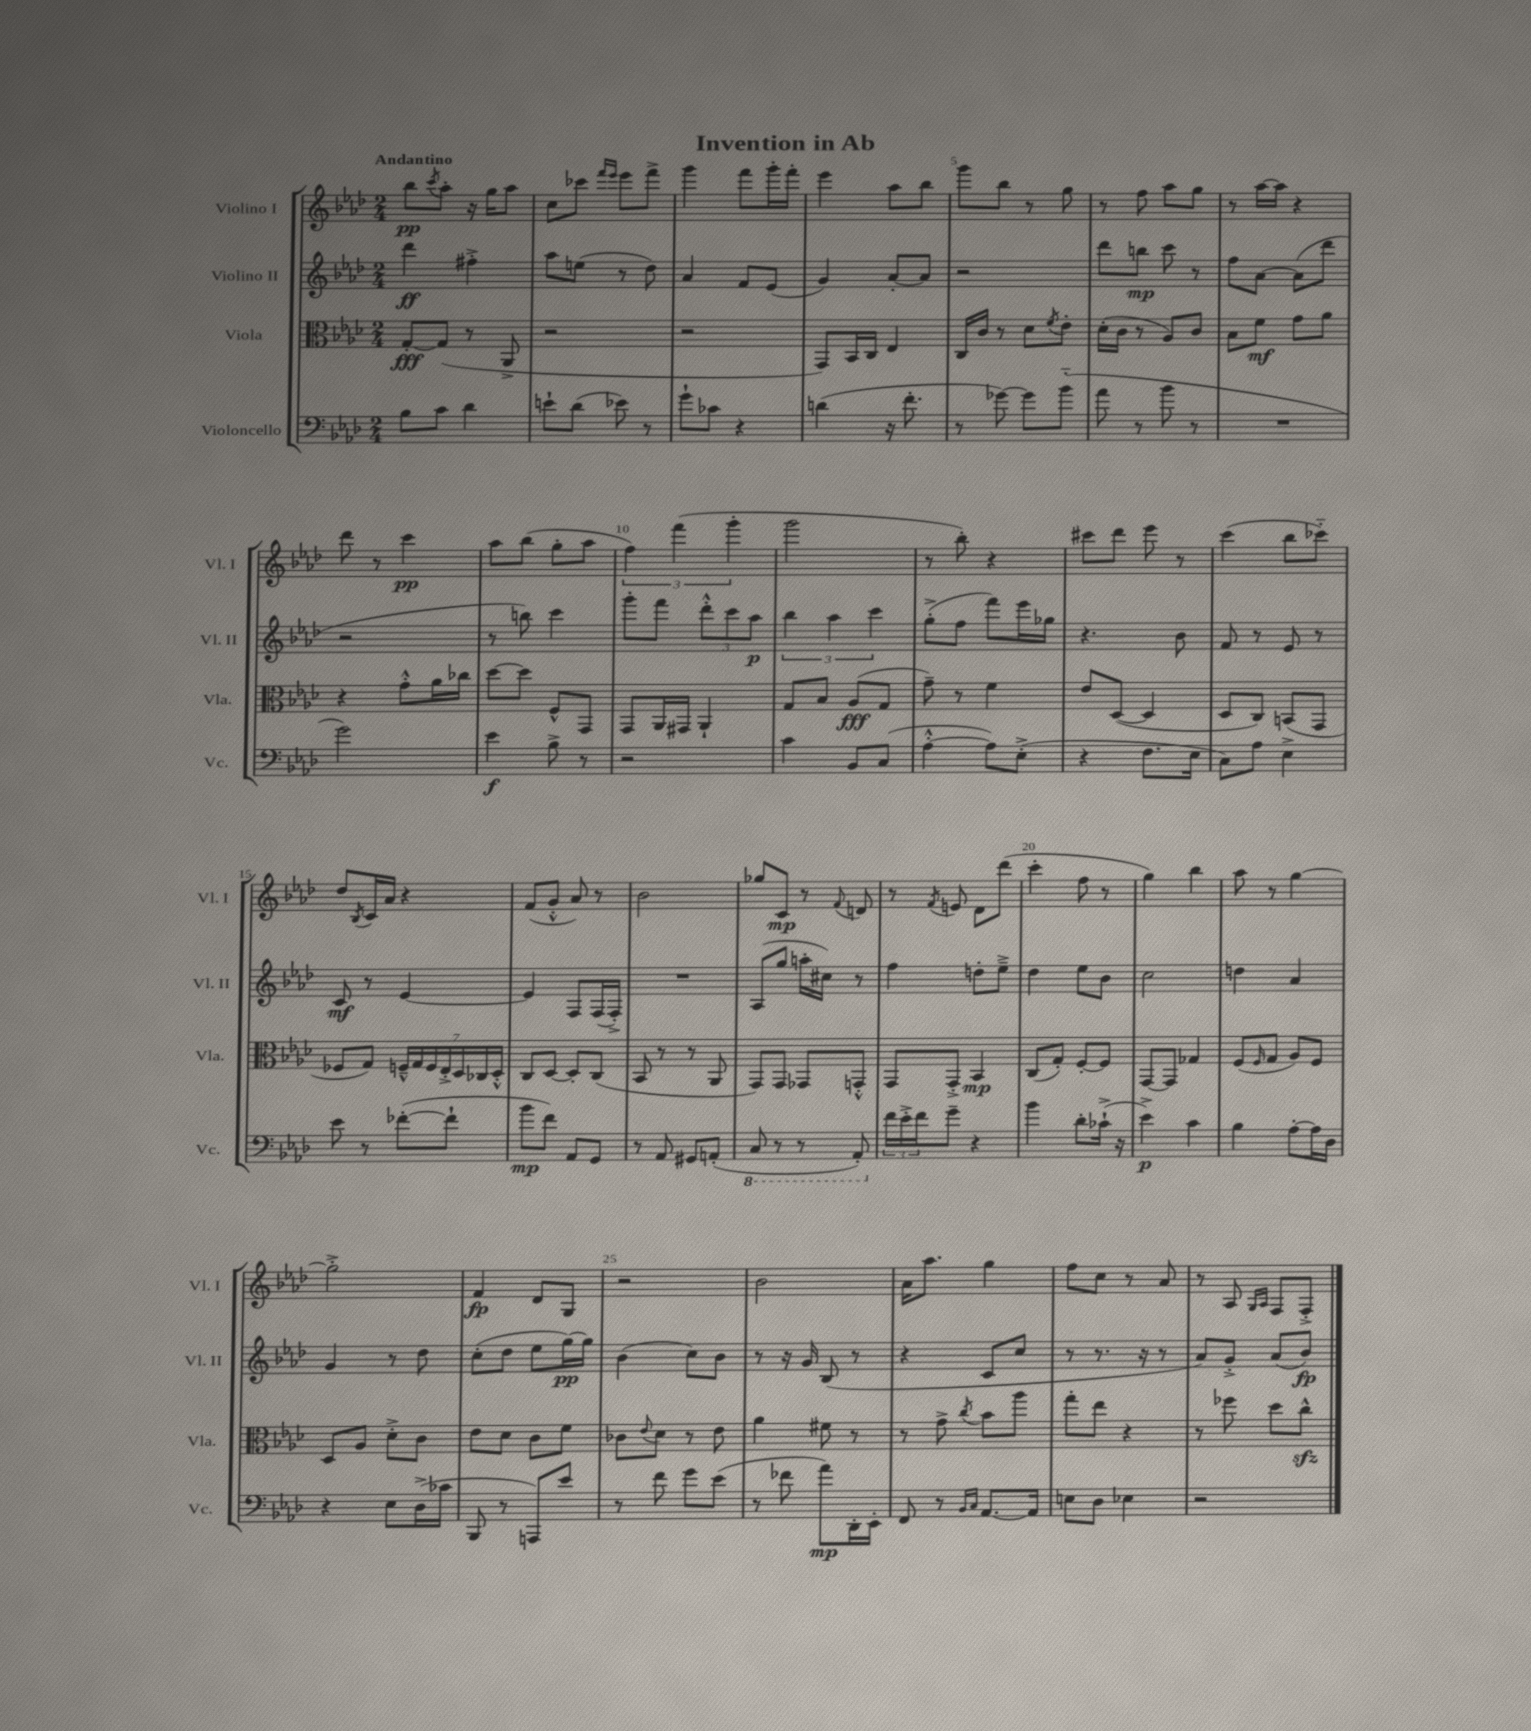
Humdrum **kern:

**kern	**dynam	**kern	**dynam	**kern	**dynam	**kern	**dynam
*part4	*part4	*part3	*part3	*part2	*part2	*part1	*part1
*staff4	*staff4	*staff3	*staff3	*staff2	*staff2	*staff1	*staff1
*I"Violoncello	*	*I"Viola	*	*I"Violino II	*	*I"Violino I	*
*I'Vc.	*	*I'Vla.	*	*I'Vl. II	*	*I'Vl. I	*
*clefF4	*	*clefC3	*	*clefG2	*	*clefG2	*
*k[b-e-a-d-]	*	*k[b-e-a-d-]	*	*k[b-e-a-d-]	*	*k[b-e-a-d-]	*
*M2/4	*	*M2/4	*	*M2/4	*	*M2/4	*
=1	=1	=1	=1	=1	=1	=1	=1
!	!	!	!	!	!	!LO:TX:a:B:t=Andantino	!
8B-\L	.	[8G'/L	fff	4ddd-\	ff	8bb-\L	pp
.	.	.	.	.	.	8qccc/	.
8c\J	.	(8G/J]	.	.	.	8aa-'\J	.
4d-\	.	8r	.	4ff#X'^\	.	16r	.
.	.	.	.	.	.	16gg\KL	.
.	.	8AA-^/	.	.	.	8aa-\J	.
=2	=2	=2	=2	=2	=2	=2	=2
8en`\L	.	2r	.	8aa-\L	.	8cc\L	.
(8d-\J	.	.	.	(8een\J	.	8ccc-X\J	.
.	.	.	.	.	.	16qqfff/LL	.
.	.	.	.	.	.	16qqeee-/JJ	.
8e-X\)	.	.	.	8r	.	8eee-\L	.
8r	.	.	.	8dd-\)	.	8fff^\J	.
=3	=3	=3	=3	=3	=3	=3	=3
8g`\L	.	2r	.	4a-/	.	4ggg\	.
8c-X\J	.	.	.	.	.	.	.
4r	.	.	.	8f/L	.	8fff\L	.
.	.	.	.	(8e-/J	.	16ggg'\L	.
.	.	.	.	.	.	16fff'\JJ	.
=4	=4	=4	=4	=4	=4	=4	=4
(4dn\	.	8GG/L)	.	4g/)	.	4eee-\	.
.	.	16BB-/L	.	.	.	.	.
.	.	16C/JJ	.	.	.	.	.
16r	.	4E-/	.	[8a-'/L	.	8aa-\L	.
8.f'\	.	.	.	.	.	.	.
.	.	.	.	8a-/J]	.	8bb-\J	.
=5	=5	=5	=5	=5	=5	=5	=5
8r	.	16C/LL	.	2r	.	8ggg\L	.
.	.	16c/JJ	.	.	.	.	.
[8g-X\)	.	8r	.	.	.	8bb-\J	.
8g-\L]	.	8d-\L	.	.	.	8r	.
.	.	8qf/	.	.	.	.	.
(8b-\J	.	8e-'\J	.	.	.	8gg\	.
=6	=6	=6	=6	=6	=6	=6	=6
8a-\	.	(16d-'\LL	.	8ddd-\L	.	8r	.
.	.	16c\JJ	.	.	.	.	.
8r	.	8r	.	8bbn\J	mp	8ff\	.
8b-\	.	8A-/L)	.	8ccc\	.	8aa-\L	.
8r	.	8c/J	.	8r	.	8gg\J	.
=7	=7	=7	=7	=7	=7	=7	=7
2r	.	8B-\L	.	8ff\L	.	8r	.
.	.	8f\J	mf	[8a-\J	.	[16aa-\LL	.
.	.	.	.	.	.	16aa-\JJ]	.
.	.	8g\L	.	(8a-\L]	.	4r	.
.	.	8a-\J	.	8ddd-\J	.	.	.
!!LO:LB:g=z
=8	=8	=8	=8	=8	=8	=8	=8
2g\)	.	4r	.	2r	.	8ddd-\	.
.	.	.	.	.	.	8r	.
.	.	8g'^^\L	.	.	.	4ccc\	pp
.	.	16a-\L	.	.	.	.	.
.	.	16cc-X\JJ	.	.	.	.	.
=9	=9	=9	=9	=9	=9	=9	=9
4e-\	f	[8dd-\L	.	8r	.	8aa-\L	.
.	.	8dd-\J]	.	8bbn\)	.	(8bb-\J	.
8B-^\	.	8F^^/L	.	4ccc\	.	8gg'\L	.
8r	.	8GG/J	.	.	.	8aa-\J	.
=10	=10	=10	=10	=10	=10	=10	=10
2r	.	8GG/L	.	8ggg'\L	.	6ff\)	.
.	.	16AA-/L	.	8fff\J	.	.	.
.	.	.	.	.	.	(6fff\	.
.	.	16GG#X/JJ	.	.	.	.	.
.	.	4AA-`/	.	12ddd-'^^\L	.	.	.
.	.	.	.	12ccc\	.	6ggg'\	.
.	.	.	.	12aa-\J	p	.	.
=11	=11	=11	=11	=11	=11	=11	=11
4c\	.	8G/L	.	6bb-\	.	2ggg\	.
.	.	8B-/J	.	.	.	.	.
.	.	.	.	6aa-\	.	.	.
8BB-/L	.	(8A-/L	fff	.	.	.	.
.	.	.	.	6ccc\	.	.	.
(8C/J	.	8G/J	.	.	.	.	.
=12	=12	=12	=12	=12	=12	=12	=12
[4A-'^^\	.	8g~\)	.	(8gg'^\L	.	8r	.
.	.	8r	.	8ff\J	.	8bb-'\)	.
8A-\L])	.	4f\	.	8fff\L)	.	4r	.
(8E-'^\J	.	.	.	16eee-\L	.	.	.
.	.	.	.	16gg-X\JJ	.	.	.
=13	=13	=13	=13	=13	=13	=13	=13
4r	.	8e-/L	.	4.r	.	8ccc#X\L	.
.	.	([8D-/J	.	.	.	8ddd-\J	.
8.F\L	.	4D-/]	.	.	.	8eee-\	.
.	.	.	.	8b-\	.	8r	.
16E-\Jk	.	.	.	.	.	.	.
=14	=14	=14	=14	=14	=14	=14	=14
8C\L)	.	8D-/L	.	8f/	.	(4ccc\	.
8A-\J	.	8C/J)	.	8r	.	.	.
4E-^\	.	(8BBn/L	.	8e-/	.	8bb-\L	.
.	.	8GG/J	.	8r	.	8ccc-X\J)	.
!!LO:LB:g=z
=15	=15	=15	=15	=15	=15	=15	=15
8e-\	.	8F-X/L	.	8c/	mf	8dd-/L	.
.	.	.	.	.	.	8qB-/	.
8r	.	8G/J)	.	8r	.	16c/L	.
.	.	.	.	.	.	16a-/JJ	.
([8f-X'\L	.	28Fn~^^/LL	.	[4e-/	.	4r	.
.	.	28G/	.	.	.	.	.
.	.	28F/	.	.	.	.	.
.	.	28E-'^/	.	.	.	.	.
8f-`\J]	.	.	.	.	.	.	.
.	.	28D-/	.	.	.	.	.
.	.	28C-X/	.	.	.	.	.
.	.	28D-'^^/JJ	.	.	.	.	.
=16	=16	=16	=16	=16	=16	=16	=16
8b-\L	mp	8C/L	.	4e-/]	.	(8f/L	.
8f\J)	.	[8D-/J	.	.	.	8g'^^/J	.
8AA-/L	.	8D-'/L]	.	8F/L	.	8a-/)	.
8GG/J	.	(8C/J	.	(16F/L	.	8r	.
.	.	.	.	16F'^/JJ)	.	.	.
=17	=17	=17	=17	=17	=17	=17	=17
8r	.	8BB-/	.	2r	.	2b-\	.
8AA-/	.	8r	.	.	.	.	.
8GG#X/L	.	8r	.	.	.	.	.
(8AAn'/J	.	8AA-/	.	.	.	.	.
=18	=18	=18	=18	=18	=18	=18	=18
*8ba	*	*	*	*	*	*	*
8CC/	.	8GG/L)	.	(8A-/L	.	8gg-X/L	.
8r	.	8GG/J	.	8gg/J	.	8c/J	mp
8r	.	8GG-X/L	.	16aan'\LL	.	8r	.
.	.	.	.	16cc#X\JJ)	.	.	.
.	.	.	.	.	.	8qqf/	.
8AAA-'/)	.	8GGn'^^/J	.	8r	.	8dn/	.
=19	=19	=19	=19	=19	=19	=19	=19
*X8ba	*	*	*	*	*	*	*
24f\LL	.	8GG/L	.	4ff\	.	8r	.
24e-'^\	.	.	.	.	.	.	.
24f\J	.	.	.	.	.	.	.
.	.	.	.	.	.	8qf/	.
8g~\J	.	8GG'^/J	.	.	.	8en/	.
4r	.	4BB-/	mp	8ddn'\L	.	8d-\L	.
.	.	.	.	8ee-~^\J	.	(8ddd-\J	.
=20	=20	=20	=20	=20	=20	=20	=20
4b-\	.	(8C/L	.	4dd-\	.	4ccc'\	.
.	.	8G'/J)	.	.	.	.	.
8d-'\L	.	[8F'/L	.	8ee-\L	.	8ff\	.
(16c-X`^\Jk	.	8F/J]	.	8b-\J	.	8r	.
16r	.	.	.	.	.	.	.
=21	=21	=21	=21	=21	=21	=21	=21
4e-^\)	p	[8GG/L	.	2cc\	.	4gg\)	.
.	.	8GG/J]	.	.	.	.	.
4c\	.	4G-X/	.	.	.	4bb-\	.
=22	=22	=22	=22	=22	=22	=22	=22
4B-\	.	(8F/L	.	4ddn\	.	8aa-\	.
.	.	16qqF/	.	.	.	.	.
.	.	8G/J	.	.	.	8r	.
[8A-'\L	.	8A-/L)	.	4a-/	.	[4gg\	.
16A-\L]	.	8F/J	.	.	.	.	.
16D-\JJ	.	.	.	.	.	.	.
!!LO:LB:g=z
=23	=23	=23	=23	=23	=23	=23	=23
4r	.	8D-/L	.	4g/	.	2gg'^\]	.
.	.	8A-/J	.	.	.	.	.
8E-\L	.	8d-'^\L	.	8r	.	.	.
(16D-^\L	.	8c\J	.	8dd-\	.	.	.
16c-X\JJ	.	.	.	.	.	.	.
=24	=24	=24	=24	=24	=24	=24	=24
8BBB-/	.	8e-\L	.	(8cc'\L	.	4f/	fp
8r	.	8d-\J	.	8dd-\J	.	.	.
8AAAn/L)	.	8c\L	.	8ee-\L	.	8d-/L	.
8e-/J	.	8f\J	.	[16gg\L)	pp	8G/J	.
.	.	.	.	16gg\JJ]	.	.	.
=25	=25	=25	=25	=25	=25	=25	=25
8r	.	8c-X\L	.	(4b-\	.	2r	.
.	.	8qqe-/	.	.	.	.	.
8f\	.	8d-\J	.	.	.	.	.
8g\L	.	8r	.	8cc\L)	.	.	.
(8e-\J	.	8e-\	.	8b-\J	.	.	.
=26	=26	=26	=26	=26	=26	=26	=26
8r	.	4a-\	.	8r	.	2b-\	.
8f-X\	.	.	.	16r	.	.	.
.	.	.	.	16g/	.	.	.
8a-\L)	mp	8f#X\	.	(8B-/	.	.	.
16DD-'\L	.	8r	.	8r	.	.	.
16EE-'\JJ	.	.	.	.	.	.	.
=27	=27	=27	=27	=27	=27	=27	=27
8FF/	.	8r	.	4r	.	16a-\KL	.
.	.	.	.	.	.	8.aa-\J	.
8r	.	8g^\	.	.	.	.	.
16qqBB-/LL	.	.	.	.	.	.	.
16qqC/JJ	.	8qcc/	.	.	.	.	.
[8.AA-/L	.	8b-\L	.	8c/L	.	4gg\	.
.	.	8aa-\J	.	8cc/J	.	.	.
16AA-/Jk]	.	.	.	.	.	.	.
=28	=28	=28	=28	=28	=28	=28	=28
8En\L	.	8gg'\L	.	8r	.	8ff\L	.
8D-\J	.	8ee-\J	.	8.r	.	8cc\J	.
4E-X\	.	4r	.	.	.	8r	.
.	.	.	.	16r	.	.	.
.	.	.	.	8r	.	8a-/	.
=29	=29	=29	=29	=29	=29	=29	=29
2r	.	8r	.	8a-/L)	.	8r	.
.	.	8ff-X\	.	8g'^/J	.	8A-/	.
.	.	.	.	.	.	16qqG/LL	.
.	.	.	.	.	.	16qqA-/JJ	.
.	.	8dd-\L	.	(8a-/L	.	8F/L	.
.	.	8cczz^^\J	.	8b-/J)	fp	8F'^/J	.
==	==	==	==	==	==	==	==
*-	*-	*-	*-	*-	*-	*-	*-
